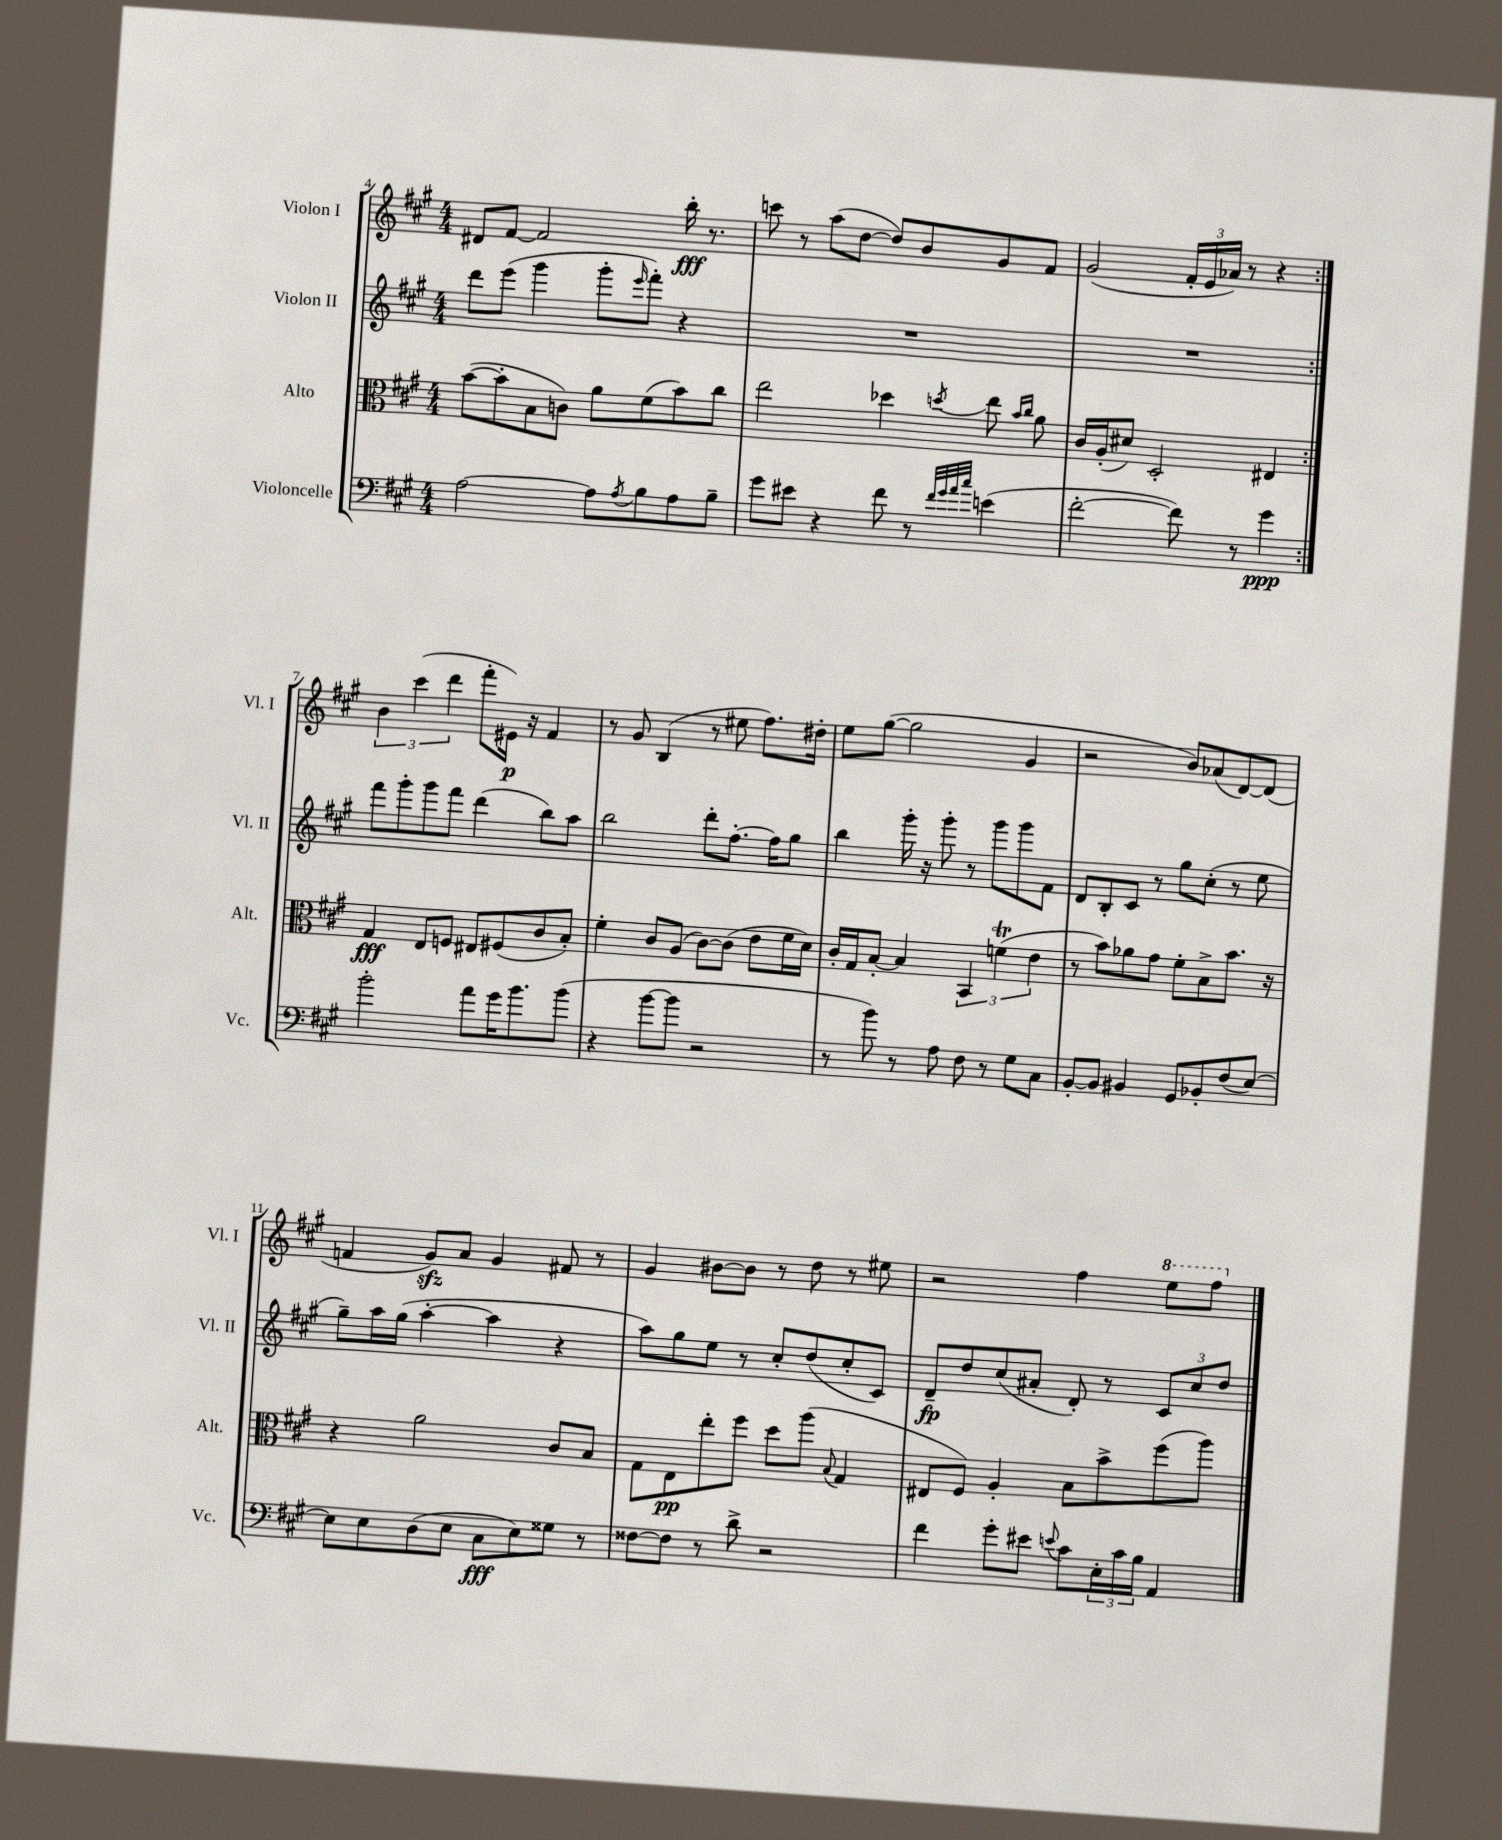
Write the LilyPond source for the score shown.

<<
\new StaffGroup <<
\new Staff = "s0" \with { instrumentName = "Violon I" shortInstrumentName = "Vl. I" } {
    \clef treble \key a \major \numericTimeSignature \time 4/4
    \repeat volta 2 { dis'8 fis'8~ fis'2 b''16-.\fff r8. |
    c'''8 r8 a''8( d''8~ d''8) b'8 gis'8 fis'8 |
    gis'2( \tuplet 3/2 { fis'16-. e'16 aes'16) } r8 r4 | }
    \tuplet 3/2 { b'4 cis'''4( d'''4 } fis'''8-. eis'16\p) r16 fis'4 |
    r8 gis'8 b4( r8 eis''8 fis''8.) dis''16-. |
    e''8 gis''8~( gis''2 gis'4 |
    r2 b'8) aes'8( d'8~) d'8( |
    f'4 gis'8\sfz) a'8 gis'4 fis'8 r8 |
    gis'4 bis'8~ bis'8 r8 d''8 r8 eis''8 |
    r2 fis''4 \ottava #1 e'''8 fis'''8 \ottava #0 \bar "|." |
}
\new Staff = "s1" \with { instrumentName = "Violon II" shortInstrumentName = "Vl. II" } {
    \clef treble \key a \major \numericTimeSignature \time 4/4
    \repeat volta 2 { d'''8 e'''8( gis'''4 gis'''8-. \grace { e'''16 } fis'''8-.) r4 |
    R1 |
    R1 | }
    fis'''8 gis'''8-. gis'''8 fis'''8 d'''4( b''8) a''8 |
    b''2 d'''8-. fis''8.~-. fis''16 gis''8 |
    b''4 gis'''16-. r16 gis'''8-. r8 gis'''8 gis'''8 fis'8 |
    d'8 b8-. cis'8 r8 gis''8 cis''8-.( r8 e''8 |
    gis''8--) a''16 gis''16( a''4~-. a''4 r4 |
    a''8) gis''8 e''8 r8 cis''8-. d''8( cis''8-. cis'8) |
    d'8--\fp d''8 cis''8( ais'8-. d'8-.) r8 \tuplet 3/2 { cis'8 cis''8 d''8 } \bar "|." |
}
\new Staff = "s2" \with { instrumentName = "Alto" shortInstrumentName = "Alt." } {
    \clef alto \key a \major \numericTimeSignature \time 4/4
    \repeat volta 2 { b'8~( b'8-. b8 c'8) a'8 fis'8( b'8) cis''8 |
    e''2 des''4 \acciaccatura { d''8 } e''8 \grace { b'16 cis''16 } a'8 |
    cis'16 a16-.( dis'8) d2-. eis4 | }
    gis4\fff e8 f8 eis8 fis8( cis'8 b8-.) |
    fis'4-. cis'8 a8( cis'8~) cis'8( e'8 fis'16 d'16) |
    cis'16-. gis16 b8~-. b4 \tuplet 3/2 { b,4 f'4\trill( e'4 } |
    r8 b'8) aes'8 gis'8 fis'8-. b8-> b'8. r16 |
    r4 a'2 cis'8 b8 |
    gis8 e8\pp e''8-. fis''8 d''8 a''8( \appoggiatura { b8 } gis4 |
    eis8 fis8) a4-. b8 b'8-> fis''8( a''8) \bar "|." |
}
\new Staff = "s3" \with { instrumentName = "Violoncelle" shortInstrumentName = "Vc." } {
    \clef bass \key a \major \numericTimeSignature \time 4/4
    \repeat volta 2 { a2~ a8 \acciaccatura { a8 } b8 a8 b8-- |
    gis'8 eis'8 r4 fis'8 r8 \grace { fis'32 gis'32 a'32 cis''32 } e'4( |
    fis'2~-. fis'8) r8 gis'4\ppp | }
    b'2-. a'8 gis'16 b'8. b'8( |
    r4 b'8~ b'8 r2 |
    r8 b'8) r8 a8 fis8 r8 gis8 cis8 |
    b,8~-. b,8 bis,4 gis,8 bes,8-. fis8( e8~) |
    e8 e8 d8( e8 cis8\fff e8) gisis8 r8 |
    fisis8~ fisis8 r8 d'8-> r2 |
    fis'4 gis'8-. eis'8 \appoggiatura { e'8 } cis'8 \tuplet 3/2 { e16-. cis'16 b16 } a,4 \bar "|." |
}
>>
>>
\layout { \context { \Score currentBarNumber = #4 } }
